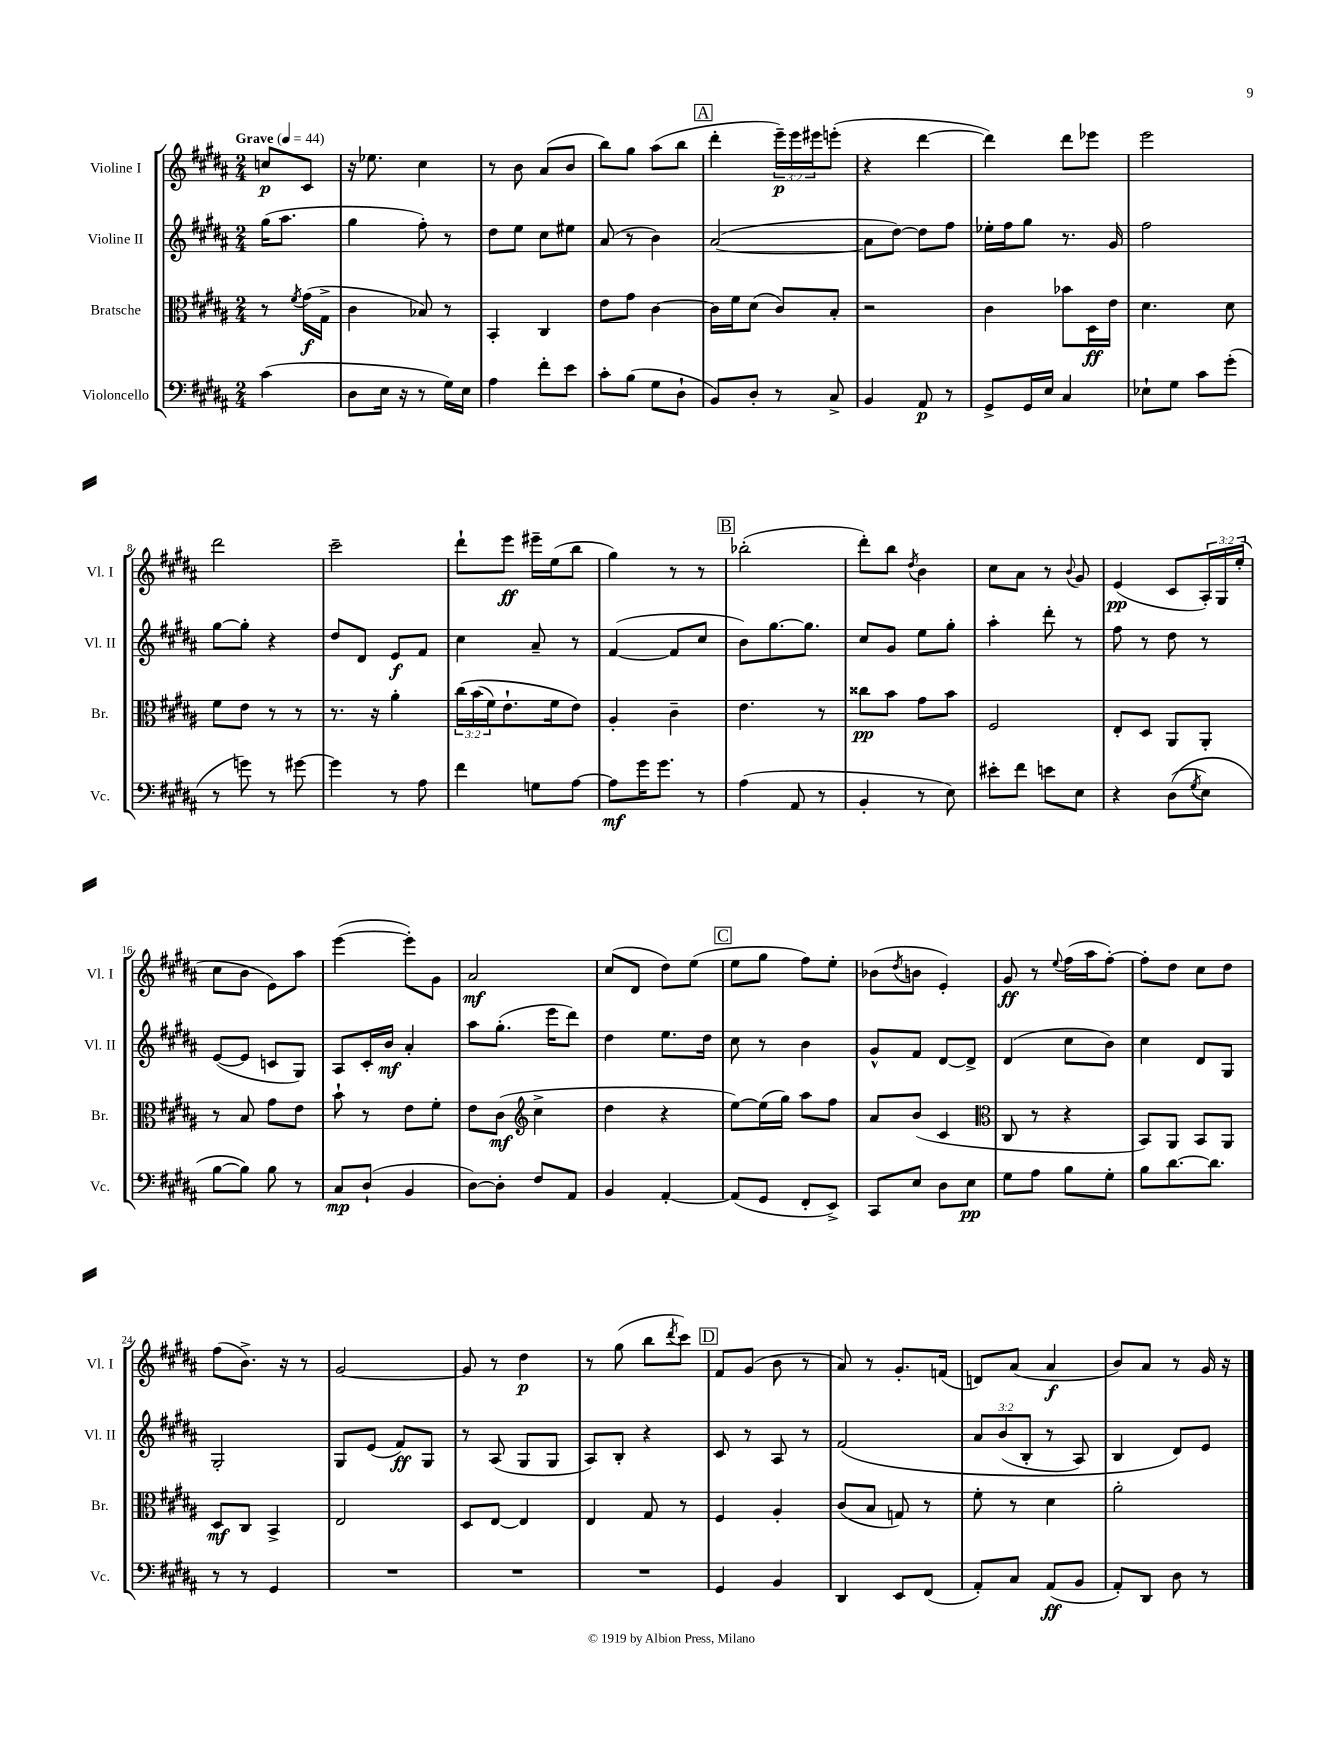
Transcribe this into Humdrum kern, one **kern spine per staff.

**kern	**kern	**kern	**kern
*staff4	*staff3	*staff2	*staff1
*clefF4	*clefC3	*clefG2	*clefG2
*k[f#c#g#d#a#]	*k[f#c#g#d#a#]	*k[f#c#g#d#a#]	*k[f#c#g#d#a#]
*M2/4	*M2/4	*M2/4	*M2/4
*MM44	*MM44	*MM44	*MM44
(4c#\	8r	(16gg#\LK	8cc/L
.	.	8.aa#\J	.
.	8qf#/	.	.
.	(16g#\LL	.	8c#/J
.	16G#^\JJ	.	.
=	=	=	=
8D#\L	4c#\	4gg#\	16r
.	.	.	8.ee-\
16E\Jk	.	.	.
16r	.	.	.
8r	8B-/)	8ff#'\)	4cc#\
16G#\LL)	8r	8r	.
16E\JJ	.	.	.
=	=	=	=
4A#\	4BB'/	8dd#\L	8r
.	.	8ee\J	8b\
8f#'\L	4C#/	8cc#\L	(8a#/L
8e\J	.	8ee#\J	8b/J
=	=	=	=
8c#'\L	8e\L	(8a#/	8bb\L)
(8B\J	8g#\J	8r	8gg#\J
8G#\L	[4c#\	4b\)	(8aa#\L
8D#`\J	.	.	8bb\J
=	=	=	=
8BB/L)	16c#\]LL	([2a#/	4ddd#'\
.	16f#\J	.	.
8D#'/J	(8d#\J	.	.
8r	8c#/L)	.	24eee~\LL)
.	.	.	24eee\
.	.	.	24eee#\J
8C#^/	8B'/J	.	(8eee'\J
=	=	=	=
4BB/	2r	8a#\]L	4r
.	.	[8dd#\J)	.
8AA#/	.	8dd#\]L	[4ddd#\
8r	.	8ff#\J	.
=	=	=	=
8GG#^/L	4c#\	16ee-'\LL	4ddd#\])
.	.	16ff#\J	.
16GG#/L	.	8gg#\J	.
16E/JJ	.	.	.
4C#/	8b-\L	8.r	8ddd#\L
.	16D#\L	.	8eee-\J
.	16e\JJ	16g#/	.
=	=	=	=
8E-`\L	4.d#\	2ff#\	2eee\
8G#\J	.	.	.
8c#\L	.	.	.
(8g#'\J	8d#\	.	.
=	=	=	=
8r	8f#\L	[8gg#\L	2ddd#\
8g\)	8e\J	8gg#'\]J	.
8r	8r	4r	.
[8g#\	8r	.	.
=	=	=	=
4g#\]	8.r	8dd#/L	2ccc#~\
.	.	8d#/J	.
.	16r	.	.
8r	4a#'\	8e/L	.
8A#\	.	8f#/J	.
=	=	=	=
4f#\	&(24cc#\LL	4cc#\	8ddd#`\L
.	(24b\	.	.
.	24f#\J)	.	.
.	8.e`\	.	8eee\J
8G\L	.	8a#~/	16eee#~\LL
.	16f#\k	.	(16ee\J
[8A#\J	8e\J&)	8r	8bb\J
=	=	=	=
8A#\]L	4A#'/	([4f#/	4gg#\)
16g#\K	.	.	.
8.g#\J	.	.	.
.	4c#~\	8f#/]L	8r
8r	.	8cc#/J	8r
=	=	=	=
(4A#\	4.e\	8b\L)	(2bb-'\
.	.	[8.gg#\	.
8AA#/	.	.	.
.	.	8.gg#\]J	.
8r	8r	.	.
=	=	=	=
4BB'/	8cc##\L	8cc#/L	8ddd#'\L)
.	8b\J	8g#/J	8bb\J
.	.	.	8qdd#/
8r	8g#\L	8ee\L	4b\
8E\)	8b\J	8gg#'\J	.
=	=	=	=
8e#'\L	2F#/	4aa#'\	8cc#\L
8f#\J	.	.	8a#\J
8e\L	.	8ddd#'\	8r
.	.	.	8qqb/
8E\J	.	8r	8g#/
=	=	=	=
4r	8E'/L	8ff#\	(4e/
.	8D#/J	8r	.
&((8D#\L	8AA#/L	8dd#\	8c#/L
8qG#/	.	.	.
8E\J)	8AA#'/J	8r	24A#'/L)
.	.	.	24G#/
.	.	.	(24ee'/JJ
=	=	=	=
[8B\L	8r	([8e/L	8cc#\L
8B\]J&)	8B/	8e/]J	8b\J
8B\	8g#\L	8c/L	8e\L)
8r	8e\J	8G#/J)	8aa#\J
=	=	=	=
8C#/L	8b`\	8A#/L	([4eee\
(8D#`/J	8r	16c#'/L	.
.	.	16b/JJ	.
4BB/	8e\L	4a#'/	8eee'\]L)
.	8f#'\J	.	8g#\J
=	=	=	=
[8D#\L)	8e\L	8aa#\L	2a#/
8D#'\]J	(8c#\J	(8.gg#'\J	.
*	*clefG2	*	*
8F#/L	4cc#^\	.	.
.	.	16eee\LK	.
8AA#/J	.	8ddd#\J)	.
=	=	=	=
4BB/	4dd#\	4dd#\	(8cc#/L
.	.	.	8d#/J
[4AA#'/	4r	8.ee\L	8dd#\L)
.	.	.	(8ee\J
.	.	16dd#\Jk	.
=	=	=	=
(8AA#/]L	[8ee\L)	8cc#\	8ee\L
8GG#/J	(16ee\]L	8r	8gg#\J
.	16gg#\JJ)	.	.
8FF#'/L	8aa#\L	4b\	8ff#\L)
8EE^/J)	8ff#\J	.	8ee'\J
=	=	=	=
8CC#/L	8a#/L	8g#^^/L	(8b-\L
.	.	.	8qdd#/
8E/J	(8b/J	8f#/J	8b\J
8D#\L	4c#/	[8d#/L	4e'/)
8E\J	.	8d#^/]J	.
=	=	=	=
*	*clefC3	*	*
8G#\L	8C#/	(4d#/	8g#/
8A#\J	8r	.	8r
.	.	.	8qqee/
8B\L	4r	8cc#\L	(16ff#\LL
.	.	.	16aa#\J
8G#'\J	.	8b\J)	[8ff#'\J)
=	=	=	=
8B\L	8BB/L)	4cc#\	8ff#'\]L
[8.d#\	8AA#/J	.	8dd#\J
.	8BB/L	8d#/L	8cc#\L
8.d#\]J	.	.	.
.	8AA#/J	8G#/J	8dd#\J
=	=	=	=
8r	8D#/L	2G#'/	(8ff#\L
8r	8C#/J	.	8.b^\J)
4GG#/	4BB^/	.	.
.	.	.	16r
.	.	.	8r
=	=	=	=
2r	2E/	8G#/L	[2g#/
.	.	(8e/J	.
.	.	8f#/L)	.
.	.	8G#/J	.
=	=	=	=
2r	8D#/L	8r	8g#/]
.	[8E/J	(8A#/	8r
.	4E/]	8G#/L	4dd#\
.	.	8G#/J	.
=	=	=	=
2r	4E/	8A#/L)	8r
.	.	8B'/J	(8gg#\
.	8G#/	4r	8bb\L
.	.	.	8qddd#/
.	8r	.	8ccc#\J)
=	=	=	=
4GG#/	4F#/	8c#/	8f#/L
.	.	8r	(8g#/J
4BB/	4A#'/	8A#/	8b\
.	.	8r	8r
=	=	=	=
4DD#/	(8c#/L	&(2f#/	8a#/)
.	8B/J	.	8r
8EE/L	8G/)	.	8.g#'/L
(8FF#/J	8r	.	.
.	.	.	(16f/Jk
=	=	=	=
8AA#'/L)	8f#'\	12a#/L	8d/L)
.	.	(12b/	.
8C#/J	8r	.	(8a#/J
.	.	12B'/J	.
(8AA#/L	4d#\	8r	4a#/
8BB/J	.	8A#/)	.
=	=	=	=
8AA#'/L)	2a#'\	4B/	8b/L)
8DD#/J	.	.	8a#/J
8D#\	.	8d#/L&)	8r
8r	.	8e/J	16g#/
.	.	.	16r
==	==	==	==
*-	*-	*-	*-
